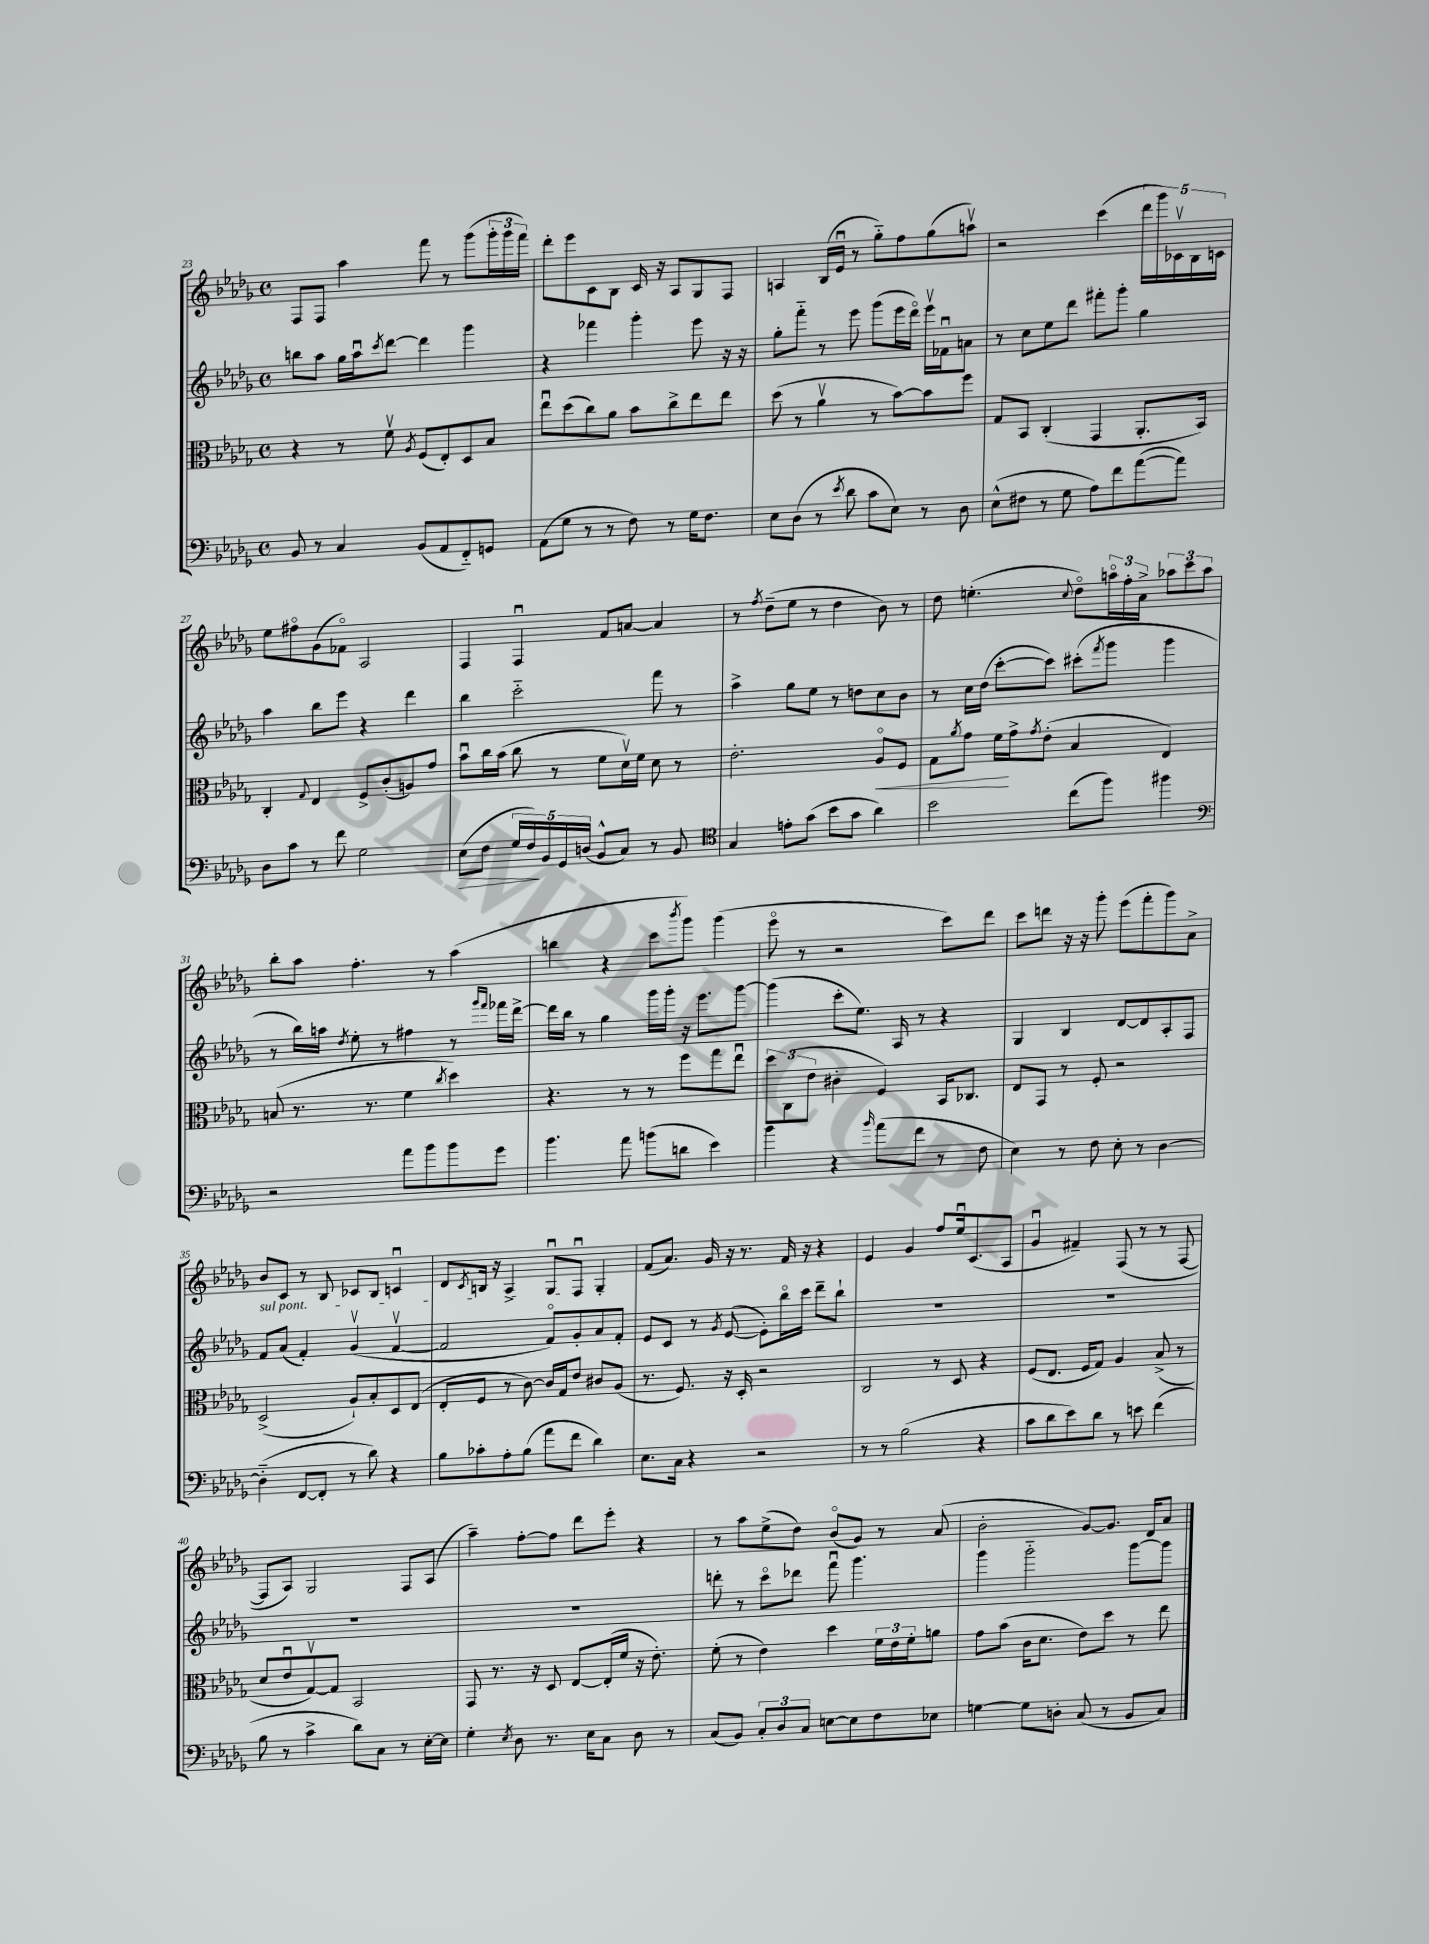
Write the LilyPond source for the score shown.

<<
\new StaffGroup <<
\new Staff = "s0" {
    \clef treble \key des \major \defaultTimeSignature \time 4/4
    f8 f8 aes''4 f'''8 r8 ges'''8( \tuplet 3/2 { ges'''16-. ges'''16 f'''16) } |
    des'''8-. ees'''8 c'8 bes8 c'16 r16 aes8 ges8 f8 |
    a4 bes16( ees'16\downbow r8 ges''8-_) f''8 ges''8( a''8\upbow) |
    r2 c'''4( \tuplet 5/4 { des'''16 ges'''16) ces'16\upbow bes16 c'16 } |
    ees''8 fis''8\flageolet ges'8( fes'8\flageolet) aes2 |
    f4 f4\downbow f'8 a'8~ a'4 |
    r8 \acciaccatura { f''8 } des''8--( ees''8 r8 des''4 bes'8) r8 |
    des''8 e''4.-.( \appoggiatura { c''8 } des''8\flageolet) \tuplet 3/2 { a''16\flageolet f''16-. aes'16-> } \tuplet 3/2 { aes''8 c'''8 aes''8 } |
    bes''8-. aes''8 f''4.-. r8 aes''4( |
    b''4 r4 c'''8 \acciaccatura { bes'''8 } ges'''8) ges'''4( |
    ees'''8\flageolet r8 r2 c'''8) des'''8 |
    c'''8 d'''8 r16 r16 ges'''8-. ees'''8( f'''8-. ges'''8) aes'8-> |
    bes'8 c'8 r8 bes8 ces'8 bes8 c'4\downbow |
    des'8 \acciaccatura { c'8 } b16 r16 aes4-> ges8\downbow f8\downbow ges4-. |
    f'8( aes'8.) ges'16 r16 r8. f'16 r16 r4 |
    ees'4 ges'4 f''8 ees''16\downbow c'8.( aes8 |
    ges'4\downbow fis'4--) f8( r8 r8 f8~ |
    f8 aes8) ges2 f8 aes8( |
    aes''4--) f''8~-. f''8 des'''8 ees'''8-. r4 |
    r8 aes''8 ees''8->( des''8) bes'8\flageolet( ges'8) r8 aes'8( |
    bes'2-. ges'8~) ges'8. des'16 aes'8 \bar "|." |
}
\new Staff = "s1" {
    \clef treble \key des \major \defaultTimeSignature \time 4/4
    b''8 aes''8 ges''16 aes''16\downbow \acciaccatura { c'''8 } des'''8~ des'''4 ges'''4 |
    r4 fes'''4 ges'''4-. ees'''8 r16 r16 |
    ges''8-. f'''8-_ r8 ees'''8 ges'''8( ees'''16 des'''16\flageolet) ees'''16\upbow fes'16\downbow a'8 |
    r8 c''8 ees''8 des'''8 fis'''8-. ges'''8-. ges''4 |
    aes''4 bes''8 ees'''8 r4 des'''4 |
    bes''4 c'''2-_ f'''8 r8 |
    aes''4-> ges''8 ees''8 r8 d''8 c''8 bes'8 |
    r8 c''16 des''16( c'''8~-. c'''8) cis'''8-.( \acciaccatura { f'''8 } ges'''8 ges'''4 |
    r8 bes''16) a''16 \acciaccatura { des''8 } ees''8-. r8 fis''4 r8 \grace { ges'''16 f'''16 } fes'''16 des'''16~-> |
    des'''16 bes''16 r8 ges''4 ges'''16 ges'''16-. r16 ees'''8. ges'''8~ |
    ges'''4( c'''8-. ees''8.) aes16 r8 r4 |
    ges4 bes4 des'8~ des'8 aes8-. f8 |
    \once \override TextSpanner.bound-details.left.text = \markup { \italic "sul pont." } f'8\startTextSpan aes'8( f'4-.) ges'4\upbow( f'4~\upbow |
    f'2 f'8\flageolet) ges'8-. aes'8 f'8-.\stopTextSpan |
    ees'8 c'8 r8 \acciaccatura { ges'8 } ees'8~( ees'8-.) bes''16\flageolet c'''16 des'''8-- bes''8-! |
    R1 |
    R1 |
    R1 |
    R1 |
    d'''8-. r8 c'''8\flageolet des'''8 f'''8\downbow ges'''4. |
    ges'''4 ges'''2-_ ges'''8~ ges'''8 \bar "|." |
}
\new Staff = "s2" {
    \clef alto \key des \major \defaultTimeSignature \time 4/4
    r4 r8 f'8\upbow \acciaccatura { aes8 } f8( ees8-.) des8 bes8 |
    ees''8\downbow des''8( c''8) aes'8 bes'8 c''8-> ees''8 ees''8 |
    des''8( r8 aes'4\upbow r8 bes'8~) bes'8 f''8 |
    ges8 bes,8 c4-.( ges,4 aes,8.-. bes,16) |
    c4-. \appoggiatura { ges8 } ees4 f8-> c'8-.( a8) ges'8 |
    bes'8\downbow c''16 bes'16( c''8 r8 f'8 des'16\upbow) f'16 des'8 r8 |
    ees'2.-. aes8\flageolet\< f8 |
    ges8 \acciaccatura { aes'8 } ges'8 f'16\! ges'16-> \acciaccatura { ges'8 } ees'8-.( bes4 ees4) |
    b8( r8. r8. f'4 \acciaccatura { c''8 } des''4) |
    r4. r8 r8 f''8 ges''8 ees''8\downbow |
    \tuplet 3/2 { des''8 c8( ees'8 } cis'4-. f4) bes,16 ces8. |
    ees8 ges,8 r8 f8-. r2 |
    des2->( aes8-!) bes8-. des8 ees8( |
    ees8-. f8 r8 c'8~) c'16 ges16 ees'8 cis'8 aes8( |
    r8. f8.) r16 des16-. r2 |
    c2 r8 des8 r4 |
    f8( ees8. f16 ges8) aes4 bes8->( r8 |
    des'8 ees'8\downbow ges8~\upbow) ges8 bes,2 |
    ges,8 r8. r16 des8 ees8~ ees16-.( f'16 r16 ees'8.-.) |
    f'8-.( r8 ees'4) des''4 \tuplet 3/2 { f'16 ees'16 f'16-. } a'8 |
    ges'8 bes'8( c'16 des'8. ees'8) des''8 r8 ees''8 \bar "|." |
}
\new Staff = "s3" {
    \clef bass \key des \major \defaultTimeSignature \time 4/4
    bes,8 r8 c4 bes,8( aes,8 f,8-_) g,8 |
    aes,8( ges8 r8 r8 f8) r8 ges16 f8. |
    ees8 des8( r8 \acciaccatura { ees'8 } des'8 c'8 ees8) r8 des8 |
    ees8-^( fis8 r8 ges8 aes8) f'8 aes'8~( aes'8) |
    des8 c'8 r8 f'8 ges2 |
    ees8\>( f8 \tuplet 5/4 { ges16 f16\!) bes,16 ges,16 d16( } bes,8-^ c8) r8 bes,8 |
    \clef tenor ges4 e'8-. ges'8( bes'8 ges'8 aes'4) |
    bes'2 c''8( f''8) fis''4 |
    \clef bass r2 aes'8 bes'8 bes'8 ges'8 |
    bes'4. aes'8 b'8( d'8 ees'4) |
    bes'4 r4 \grace { bes'16 } aes'8( f'8 r8 f8 |
    ees4) r8 f8 ees8-. r8 des4~ |
    des4-_( f,8~ f,8-. r8 des'8) r4 |
    bes8 ces'8-. aes8-. bes8( aes'8 f'8 des'4) |
    ees8. c16 r4 r2 |
    r8 r8 bes2( r4 |
    c'8 des'8 ees'8) des'8 r8 e'8 f'4( |
    bes8 r8 c'4-> des'8) c8 r8 ees16~-. ees16 |
    ges4-. \acciaccatura { ees8 } des8 r8. ees16 c8 des8 r8 |
    c8( bes,8) \tuplet 3/2 { c8-. des8 c8 } e8~ e8 f8 ees8 |
    g4~ g8 d8-. c8( r8 bes,8 c8) \bar "|." |
}
>>
>>
\layout { \context { \Score currentBarNumber = #23 } }
